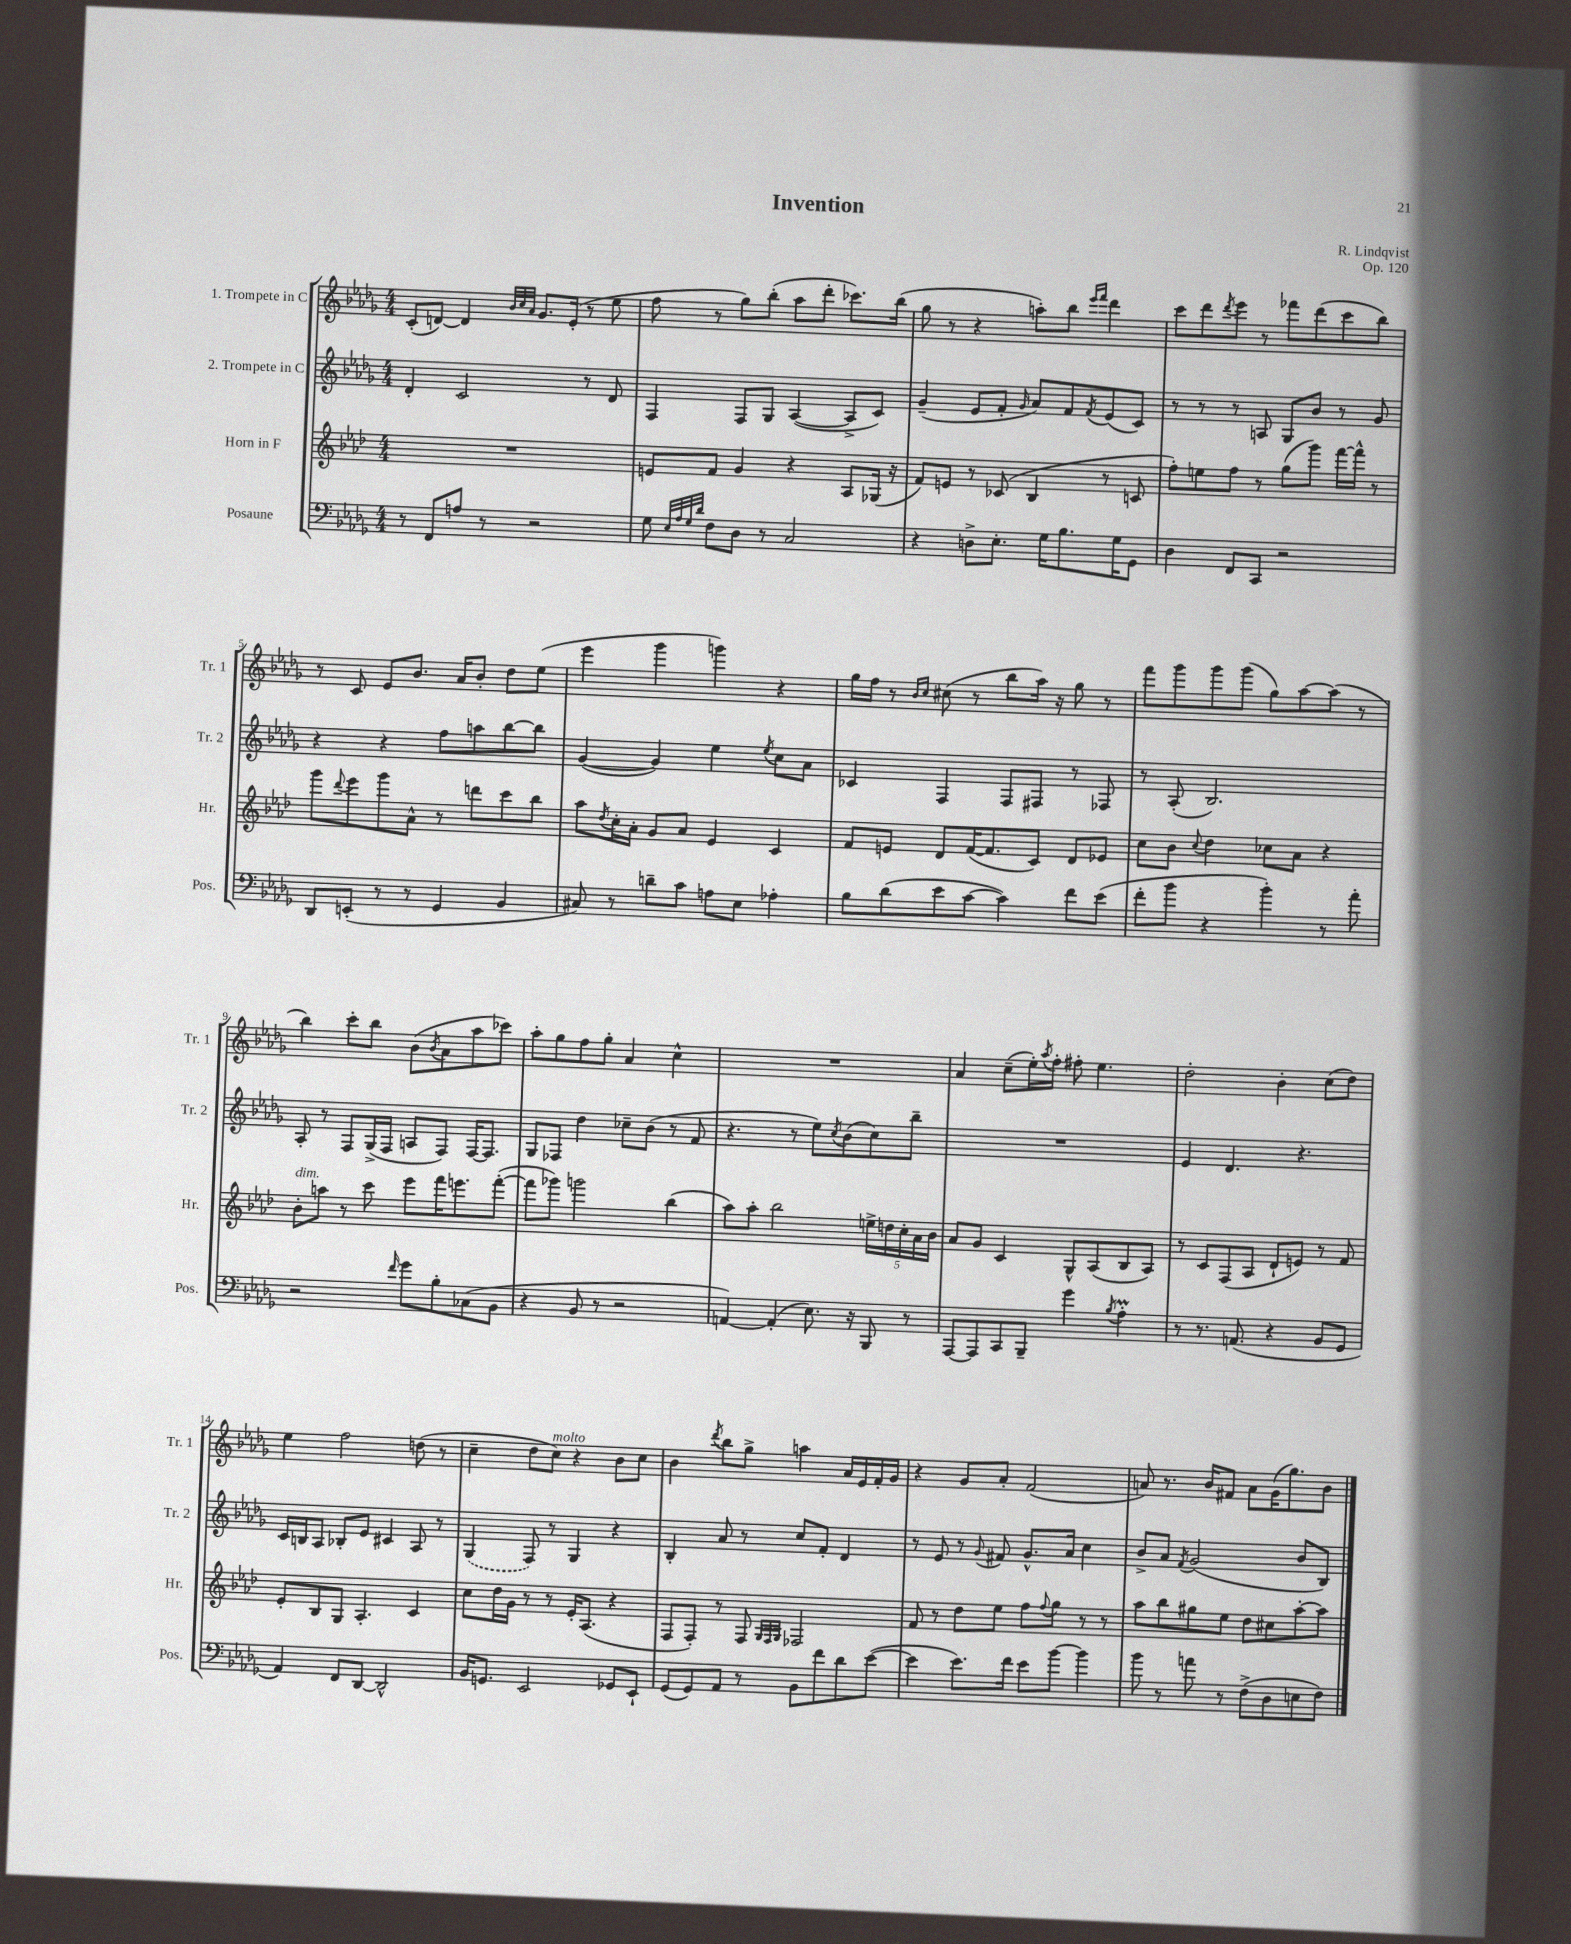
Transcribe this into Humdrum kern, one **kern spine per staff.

**kern	**kern	**kern	**kern
*staff4	*staff3	*staff2	*staff1
*clefF4	*clefG2	*clefG2	*clefG2
*k[b-e-a-d-g-]	*k[b-e-a-d-]	*k[b-e-a-d-g-]	*k[b-e-a-d-g-]
*M4/4	*M4/4	*M4/4	*M4/4
8r	1r	4d-'	(8c'
8FF	.	.	[8d)
8A	.	2c	4d]
8r	.	.	.
.	.	.	32qqb-
.	.	.	32qqcc
.	.	.	32qqa-
2r	.	.	8.g-
.	.	.	(16e-'
.	.	8r	8r
.	.	8d-	8ee-
=	=	=	=
8G-	8e	4F	8ff
32qqE-	.	.	.
32qqA-	.	.	.
32qqG-	.	.	.
32qqd-	.	.	.
8F	8f	.	8r
8D-	4g	8F	8gg-)
8r	.	8G-	(8bb-'
2C	4r	([4A-	8aa-
.	.	.	8ddd-'
.	8A-	8A-^]	8.ccc-)
.	(16G-	8c)	.
.	16r	.	(16bb-
=	=	=	=
4r	8f)	(4g-~	8gg-
.	8e	.	8r
8D^	8r	8e-	4r
8.E-'	(8c-	8f'	.
.	.	16qqg-	.
.	4B-	8a-)	8aa')
16G-	.	.	.
8.B-	.	8f	8bb-
.	.	.	16qqeee-
.	.	8qf	16qqfff
.	8r	(8e-	4ddd-
16G-	.	.	.
8GG-	8c	8c)	.
=	=	=	=
4D-	8ff')	8r	8ccc
.	8ee	8r	8ddd-
.	.	.	8qddd-
8FF	8ff	8r	8eee-
8CC	8r	8A	8r
2r	(8gg	8G-	8fff-
.	8ggg)	8b-	(8ddd-
.	[16fff	8r	8ccc
.	16fff^^]	.	.
.	8r	8g-	8bb-)
=	=	=	=
8DD-	8ggg	4r	8r
.	8qqddd-	.	.
(8EE'	8eee-	.	8c
8r	8ggg	4r	8e-
8r	8a-^^	.	8.b-
4GG-	8r	8ff	.
.	.	.	16a-
.	8ddd	8aa	8b-'
4BB-	8ccc	[8bb-	8dd-
.	8bb-	8bb-]	(8ee-
=	=	=	=
8C#)	8aa-	([4g-	4eee-
.	8qdd-	.	.
8r	16cc'	.	.
.	16a-'	.	.
8d~	8g	4g-])	4ggg-
8c	8a-	.	.
8A	4e-	4ee-	4ggg)
8E-	.	.	.
.	.	8qee-	.
4A-'	4c	8cc	4r
.	.	8a-	.
=	=	=	=
8B-	8f	4c-	16gg-
.	.	.	16ff
(8d-	8e	.	8r
.	.	.	16qqb-
.	.	.	16qqcc
8e-	8d-	4F	(8cc#
[8c	([16f	.	8r
.	8.f]	.	.
4c])	.	8F	8bb-
.	8c)	8F#	16aa-)
.	.	.	16r
8f	8d-	8r	8gg-
(8e-	8e-	8F-	8r
=	=	=	=
8f'	8cc	8r	8fff
8b-	8b-	(8A-'	8ggg-
.	8qqcc	.	.
4r	4dd-	2.B-)	8ggg-
.	.	.	(8ggg-
4b-')	8cc-	.	8gg-)
.	8a-	.	[8aa-
8r	4r	.	(8aa-]
8a-'	.	.	8r
=	=	=	=
2r	8b-'	8A-'	4bb-)
.	8aa	8r	.
.	8r	8F	8ccc'
.	8ccc	(16G-^	8bb-
.	.	16F	.
16qqf	.	.	.
8g-	8eee-	8A	(8b-
.	.	.	8qb-
8B-'	16fff	8F)	8a-
.	8.eee	.	.
(8C-	.	[16F	8aa-
.	.	8.F]	.
8BB-	([8fff'	.	8ccc-)
=	=	=	=
4r	8fff]	8G-	8aa-'
.	8ggg-)	8F-	8gg-
8BB-	2ggg	4dd-	8ff
8r	.	.	8gg-'
2r	.	8cc-~	4a-
.	.	(8b-	.
.	(4bb-	8r	4cc^^
.	.	8f	.
=	=	=	=
[4AA)	8aa-)	4.r	1r
.	8aa-'	.	.
(4AA']	2bb-	.	.
.	.	8r	.
8.E-)	.	8ee-)	.
.	.	8qcc	.
.	.	(8b-	.
16r	.	.	.
8BBB-	20ee^	8cc)	.
.	20dd	.	.
.	20cc'	.	.
8r	.	8bb-~	.
.	20a-	.	.
.	20b-	.	.
=	=	=	=
[8AAA-	8a-	1r	4a-
8AAA-]	8g	.	.
8CC	4c	.	(8cc~
8BBB-~	.	.	16ee-')
.	.	.	8qaa-
.	.	.	16ff'
4g-	8G^^	.	8ff#'
.	(8A-	.	4.ee-
8qB-	.	.	.
4A-'	8B-	.	.
.	8A-)	.	.
=	=	=	=
8r	8r	4e-	2dd-'
8.r	8c	.	.
.	(8F	4.d-	.
(8.AA	.	.	.
.	8A-	.	.
4r	8d-`	.	4b-'
.	8e)	4.r	.
8BB-	8r	.	(8cc
8GG-	8f	.	8dd-)
=	=	=	=
4AA-)	8e-'	16c	4ee-
.	.	16B	.
.	8B-	8A-	.
8FF	8G	8B-'	2ff
[8DD-	4.A-'	8e-	.
2DD-^^]	.	4c#	.
.	4c	8A-	(8dd
.	.	8r	8r
=	=	=	=
16BB-	8cc	(4G-	4cc~
8.GG	.	.	.
.	16dd-	.	.
.	16g	.	.
2EE-	8r	8F)	8dd-
.	8r	8r	8cc)
.	16e-'	4G-	4r
.	(8.A-	.	.
8GG-	4r	4r	8b-
8EE-`	.	.	8cc
=	=	=	=
(8GG-	8F	4B-'	4b-
8GG-)	8F')	.	.
.	.	.	8qddd-
8AA-	8r	8a-	8bb-
8r	8F	8r	8gg-^
.	32qqG	.	.
.	32qqF	.	.
.	32qqG	.	.
8BB-	2F-	8cc	4aa
8f	.	8f'	.
8d-	.	4d-	16a-
.	.	.	16e-
([8e-	.	.	16f'
.	.	.	16g-
=	=	=	=
4e-]	8f	8r	4r
.	8r	8e-	.
8.e-)	8dd-	8r	8g-
.	.	8qqg-	.
.	8ee-	8f#	8a-'
16f	.	.	.
8e-	8ff	8.g-^^	(2f
.	8qqff	.	.
[8b-	8gg	.	.
.	.	16a-	.
4b-]	8r	4cc	.
.	8r	.	.
=	=	=	=
8b-	8aa-	8b-^	8a)
8r	8bb-	8a-	8.r
.	.	8qf	.
8a	8gg#	(2g-	.
.	.	.	16b-
8r	8ee-	.	8f#
(8F^	8dd-	.	8a
8D-	8cc#	.	(16g-
.	.	.	8.gg-)
8E	[8aa-'	8b-	.
8F)	8aa-]	8B-)	8b-
==	==	==	==
*-	*-	*-	*-
